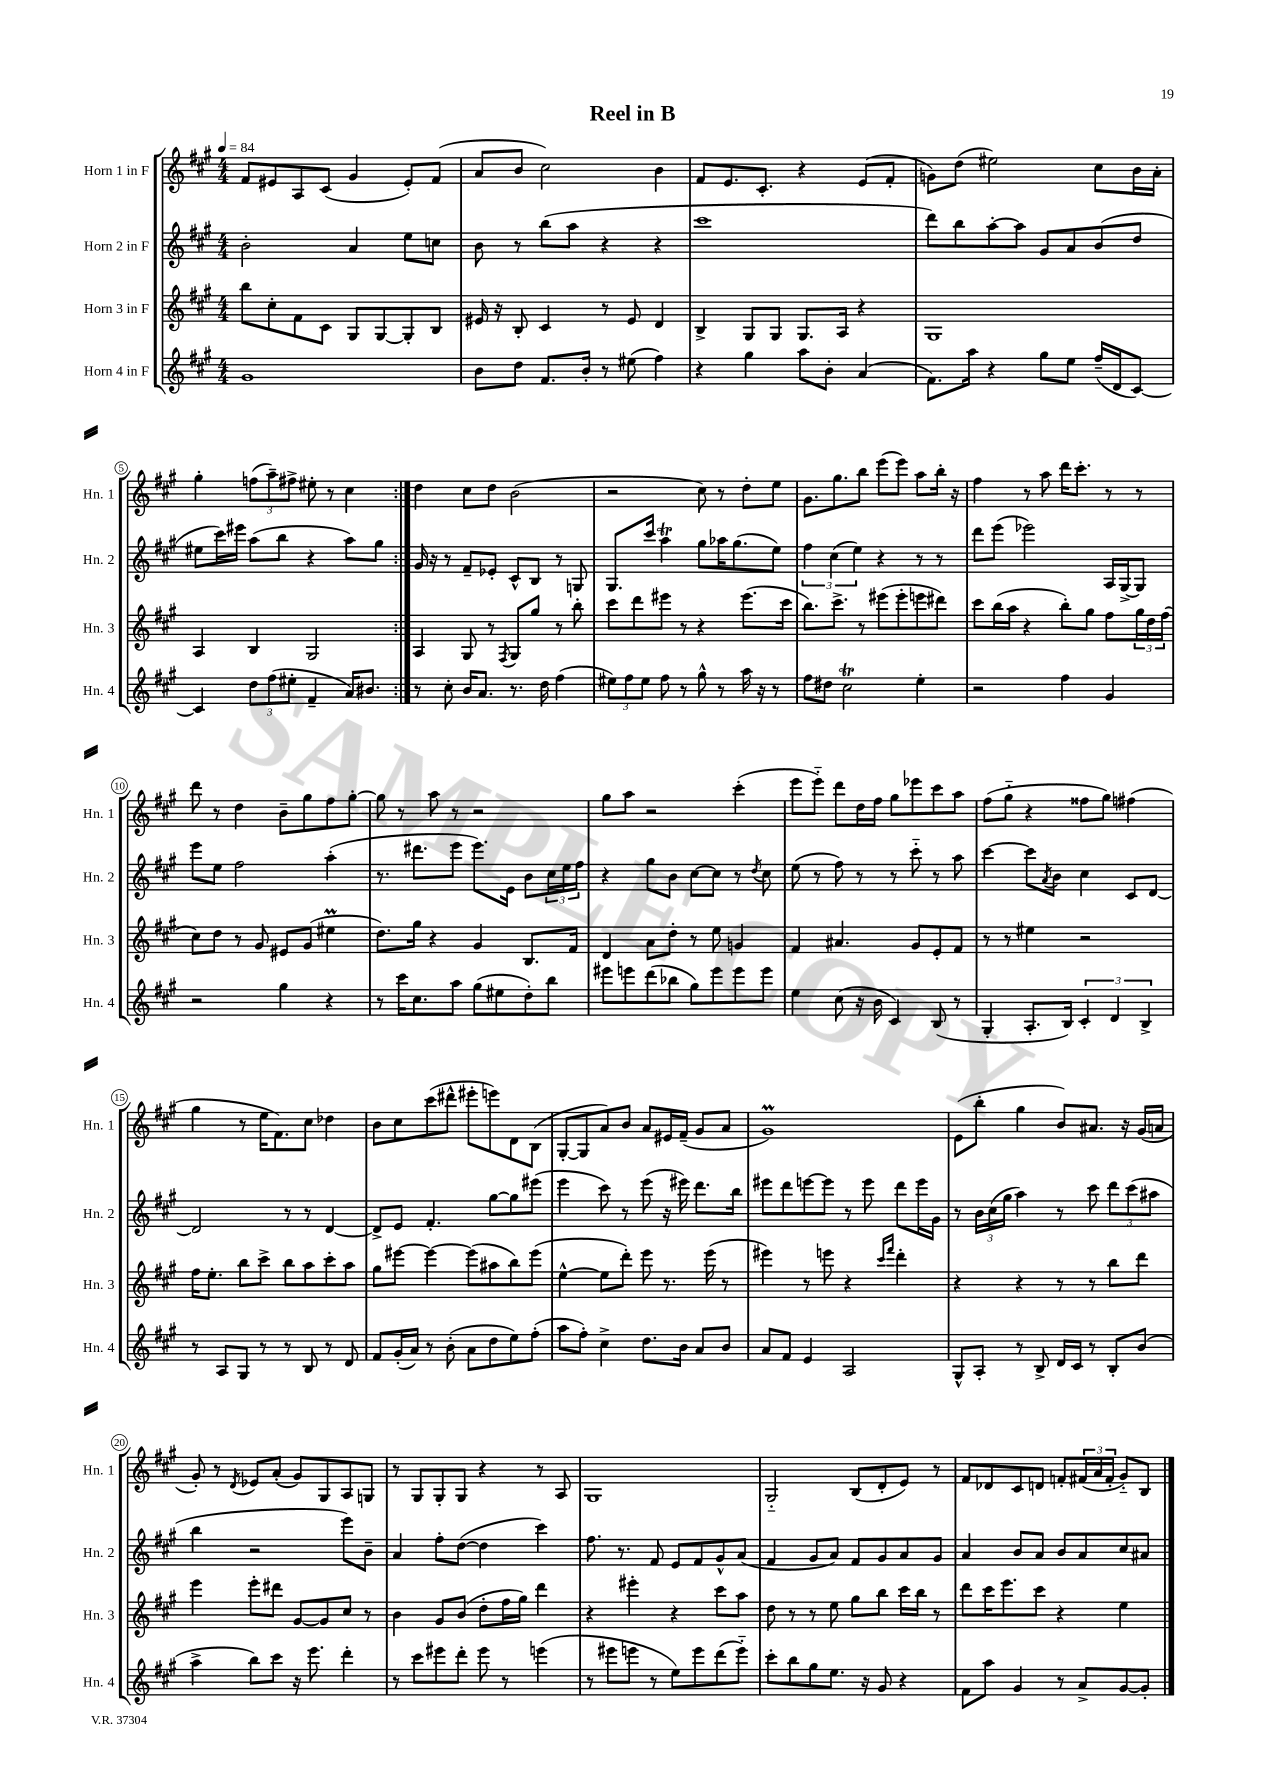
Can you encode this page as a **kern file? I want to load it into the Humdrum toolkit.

**kern	**kern	**kern	**kern
*staff4	*staff3	*staff2	*staff1
*clefG2	*clefG2	*clefG2	*clefG2
*k[f#c#g#]	*k[f#c#g#]	*k[f#c#g#]	*k[f#c#g#]
*M4/4	*M4/4	*M4/4	*M4/4
*MM84	*MM84	*MM84	*MM84
1g#	8bb\L	2b'\	8f#/L
.	8cc#'\	.	8e#/
.	8f#\	.	8A/
.	8c#\J	.	(8c#/J
.	8G#/L	4a/	4g#/
.	[8G#/	.	.
.	8G#'/]	8ee\L	8e#'/L)
.	8B/J	8cc\J	(8f#/J
=	=	=	=
8b\L	16e#/	8b\	8a/L
.	16r	.	.
8dd\J	8B'/	8r	8b/J
8.f#/L	4c#/	(8bb\L	2cc#\)
.	.	8aa\J	.
16b'/Jk	.	.	.
8r	8r	4r	.
(8ee#\	8e#/	.	.
4ff#\)	4d/	4r	4b\
=	=	=	=
4r	4B^/	1ccc#	8f#/L
.	.	.	8.e/
4gg#\	8G#/L	.	.
.	.	.	8.c#'/J
.	8G#/J	.	.
8aa\L	8.G#/L	.	4r
8b'\J	.	.	.
.	16A/Jk	.	.
(4a/	4r	.	(8e/L
.	.	.	8f#'/J
=	=	=	=
8.f#\L)	1G#	8ddd\L)	8g\L)
.	.	8bb\	(8dd\J
16aa\Jk	.	.	.
4r	.	[8aa'\	2ee#\)
.	.	8aa\]J	.
8gg#\L	.	8g#/L	.
8ee\J	.	8a/	.
(16ff#~/LL	.	(8b/	8cc#\L
16d/J	.	.	.
[8c#/J)	.	8dd/J	16b\L
.	.	.	16a'\JJ
=	=	=	=
4c#/]	4A/	8ee#\L	4gg#'\
.	.	16ccc#\L)	.
.	.	16eee#\JJ	.
12dd\L	4B/	(8aa\L	(12ff\L
(12ff#\	.	.	12aa~\)
.	.	8bb\J	.
12ee#'\J	.	.	12ff#^\J
4f#~/	2G#/	4r	8ee#'\
.	.	.	8r
16a/LK)	.	8aa\L)	4cc#\
8.b#/J	.	.	.
.	.	8gg#\J	.
=:|!	=:|!	=:|!	=:|!
8r	4A/	16g#/	4dd\
.	.	16r	.
8cc#'\	.	8r	.
16b/LK	8G#/	8f#~/L	8cc#\L
8.a/J	.	.	.
.	8r	8e-'/J	8dd\J
.	8qF#/	.	.
8.r	8G#/L	8c#^^/L	(2b\
.	8gg#/J	8B/J	.
16dd\	.	.	.
(4ff#\	8r	8r	.
.	8bb'\	8G/	.
=	=	=	=
12ee#\L)	8ccc#\L	8.G#/L	2r
12ff#\	.	.	.
.	8ddd\	.	.
12ee#\J	.	.	.
.	.	16ccc#/Jk	.
8ff#\	8eee#\J	4aa\	.
8r	8r	.	.
8gg#^^\	4r	8gg#\L	8cc#\)
8r	.	16aa-\K	8r
.	.	(8.gg#\	.
16aa\	(8.eee#\L	.	8dd'\L
16r	.	.	.
8r	.	8ee\J)	8ee\J
.	16ccc#\Jk	.	.
=	=	=	=
8ff#\L	8.bb\L)	6ff#\	8.g#\L
8dd#\J	.	.	.
.	.	(6cc#\	.
.	8.ccc#^\J	.	8.gg#\
2cc#\	.	.	.
.	.	6ee\)	.
.	8r	.	8bb\J
.	(8eee#\L	4r	(8eee\L
.	8eee#'\	.	8eee\J)
4ee'\	8eee\	8r	8aa\L
.	8ddd#\J)	8r	16bb'\Jk
.	.	.	16r
=	=	=	=
2r	8ccc#\L	8ddd\L	4ff#\
.	(16bb\L	(8eee\J	.
.	16aa\JJ	.	.
.	4r	2eee-\)	8r
.	.	.	8aa\
4ff#\	8bb'\L)	.	16ddd\LK
.	.	.	8.ccc#'\J
.	8gg#\J	.	.
4g#/	8ff#\L	16A/LL	8r
.	.	[16G#^/J	.
.	24gg#\L	8G#/]J	8r
.	24dd\	.	.
.	(24ff#\JJ	.	.
=	=	=	=
2r	8cc#\L)	8eee\L	8ddd\
.	8dd\J	8ee\J	8r
.	8r	2ff#\	4dd\
.	8g#/	.	.
4gg#\	8e#/L	.	8b~\L
.	(8g#/J	.	8gg#\
4r	4ee#\	(4aa'\	8ff#\
.	.	.	[8gg#'\J
=	=	=	=
8r	8.dd\L)	8.r	8gg#\]
16ccc#\LK	.	.	8r
8.cc#\	16gg#\Jk	8.ddd#\L	.
.	4r	.	8aa\
8aa\J	.	8eee\J	8r
(8gg#\L	4g#/	8.eee\L)	2r
8ee#\	.	.	.
.	.	16e\Jk	.
8dd'\)	8.B/L	8b\L	.
8bb\J	.	24cc#\L	.
.	.	24ee\	.
.	16f#/Jk	.	.
.	.	24ff#\JJ	.
=	=	=	=
8eee#\L	4d/	4r	8gg#\L
8eee\	.	.	8aa\J
(8ddd\	8a\L	8gg#\L	2r
8bb-\J	8dd'\J	8b\J	.
8gg#\L)	8r	[8cc#\L	.
8eee\	8ee\	8cc#\]J	.
8eee\	4g/	8r	(4ccc#'\
.	.	8qdd/	.
8eee\J	.	8cc#\	.
=	=	=	=
4ee\	4f#/	(8ee\	8eee\L
.	.	8r	8eee'~\J)
(8cc#\	4.a#/	8ff#\)	8ddd\L
16r	.	8r	16dd\L
16b\	.	.	16ff#\JJ
4c#/)	.	8r	8gg#\L
.	8g#/L	8ccc#'~\	8eee-\
(8B/	8e'/	8r	8ccc#\
8r	8f#/J	8aa\	8aa\J
=	=	=	=
4G#'/	8r	[4ccc#\	(8ff#\L
.	8r	.	8gg#'~\J
8.A'/L	4ee#\	8ccc#\]L	4r
.	.	8qa/	.
.	.	8b\J	.
16B/Jk)	.	.	.
6c#'/	2r	4cc#\	8ff##\L
.	.	.	8gg#\J)
6d/	.	.	.
.	.	8c#/L	(4ff#\
6B^/	.	.	.
.	.	[8d/J	.
=	=	=	=
8r	16ff#\LK	2d/]	4gg#\
.	8.ee'\J	.	.
8A/L	.	.	.
8G#/J	8bb\L	.	8r
8r	8ccc#^\J	.	16ee\LK
.	.	.	8.f#\)
8r	8bb\L	8r	.
8B/	8aa\	8r	8cc#\J
8r	8ccc#'\	[4d/	4dd-\
8d/	8aa\J	.	.
=	=	=	=
8f#/L	8gg#\L	8d^/]L	8b\L
(16g#'/L	[8eee#\J	8e/J	8cc#\
16a/JJ)	.	.	.
8r	4eee#\_	4.f#'/	(8ccc#\
(8b'\	.	.	8ddd#^^\J
8a\L	(8eee#\]L	.	8eee#'\L
8dd\	8aa#\	[8gg#\L	8eee\)
8ee\)	8bb\)	8gg#\]	8d\
(8ff#'\J	(8eee#\J	(8eee#\J	(8B\J
=	=	=	=
8aa\L	[4ee^^\	4eee\	[8G#'/L
8ff#'\J)	.	.	8G#/]
4cc#^\	8ee\]L	8ccc#\)	8a/)
.	8ddd'\J)	8r	8b/J
8.dd\L	8eee\	(8eee\	8a/L
.	8.r	16r	16e#/L
16b\Jk	.	16eee#\)	(16f#~/JJ
8a/L	.	8.ddd\L	8g#/L
.	(16eee\	.	.
8b/J	8r	.	8a/J
.	.	16bb\Jk	.
=	=	=	=
8a/L	4eee#\)	8eee#\L	1g#)
8f#/J	.	8ddd\	.
4e/	8r	[8eee\	.
.	8eee\	8eee\]J	.
2A/	4r	8r	.
.	.	8eee\	.
.	16qqccc#/LL	.	.
.	16qqfff#/JJ	.	.
.	4ddd'\	8ddd\L	.
.	.	16eee\L	.
.	.	16g#\JJ	.
=	=	=	=
8G#^^/L	4r	8r	(8e\L
8A'/J	.	24b\LL	8bb'\J
.	.	(24cc#\	.
.	.	24gg#\JJ	.
8r	4r	4aa\)	4gg#\
8B^/	.	.	.
16d/LL	8r	8r	8b/L)
16c#/JJ	.	.	.
8r	8r	8ccc#\	8.a#/J
8B'/L	8bb\L	12ddd\L	.
.	.	.	16r
.	.	(12ccc#\	.
(8b/J	8ddd\J	.	(16g#/LL
.	.	12aa#\J	.
.	.	.	16a/JJ
=	=	=	=
4aa^\	4eee\	4bb\	8g#'/)
.	.	.	8r
.	.	.	8qd/
8bb\L)	8eee'\L	2r	8e-/L
8ccc#\J	8ddd#\J	.	(8a'/J
16r	[8g#/L	.	8g#/L)
8.eee\	.	.	.
.	8g#/]	.	8G#/
4ddd'\	8cc#/J	8eee\L)	8A/
.	8r	8b~\J	8G/J
=	=	=	=
8r	4b\	4a/	8r
8ccc#\L	.	.	8G#/L
8eee#\	8g#/L	8ff#'\L	8G#'/
8ddd'\J	(8b/J	([8dd\J	8G#/J
8eee#\	8dd'\L	4dd\]	4r
8r	16ff#\L	.	.
.	16gg#\JJ)	.	.
(4eee\	4ddd\	4ccc#\)	8r
.	.	.	8A/
=	=	=	=
8r	4r	8.ff#\	1G#
8eee#\L	.	.	.
.	.	8.r	.
8eee\J	4eee#'\	.	.
8r	.	8f#/	.
8ee\L)	4r	8e/L	.
8eee\	.	8f#/	.
(8ddd\	8ccc#\L	8g#^^/	.
8eee'~\J)	8aa\J	(8a/J	.
=	=	=	=
8ccc#'\L	8dd\	4f#/	2G#'~/
8bb\	8r	.	.
8gg#\	8r	8g#/L	.
8.ee\J	8ee\	8a/J)	.
.	8gg#\L	8f#/L	(8B/L
16r	.	.	.
8g#/	8bb\J	8g#/	8d'/
4r	16ccc#\LL	8a/	8e/J)
.	16bb\JJ	.	.
.	8r	8g#/J	8r
=	=	=	=
8f#\L	8ddd\L	4a/	8f#/L
8aa\J	16ccc#\K	.	8d-/
.	8.eee\	.	.
4g#/	.	8b/L	8c#/
.	8ccc#\J	8a/J	8d/J
8r	4r	8b/L	8f'/L
8a^/L	.	8a/	(24f#/L
.	.	.	24a/
.	.	.	24f#'/JJ
[8g#/	4ee\	8cc#/	8g#'~/L)
8g#'/]J	.	8a#/J	8B/J
==	==	==	==
*-	*-	*-	*-
